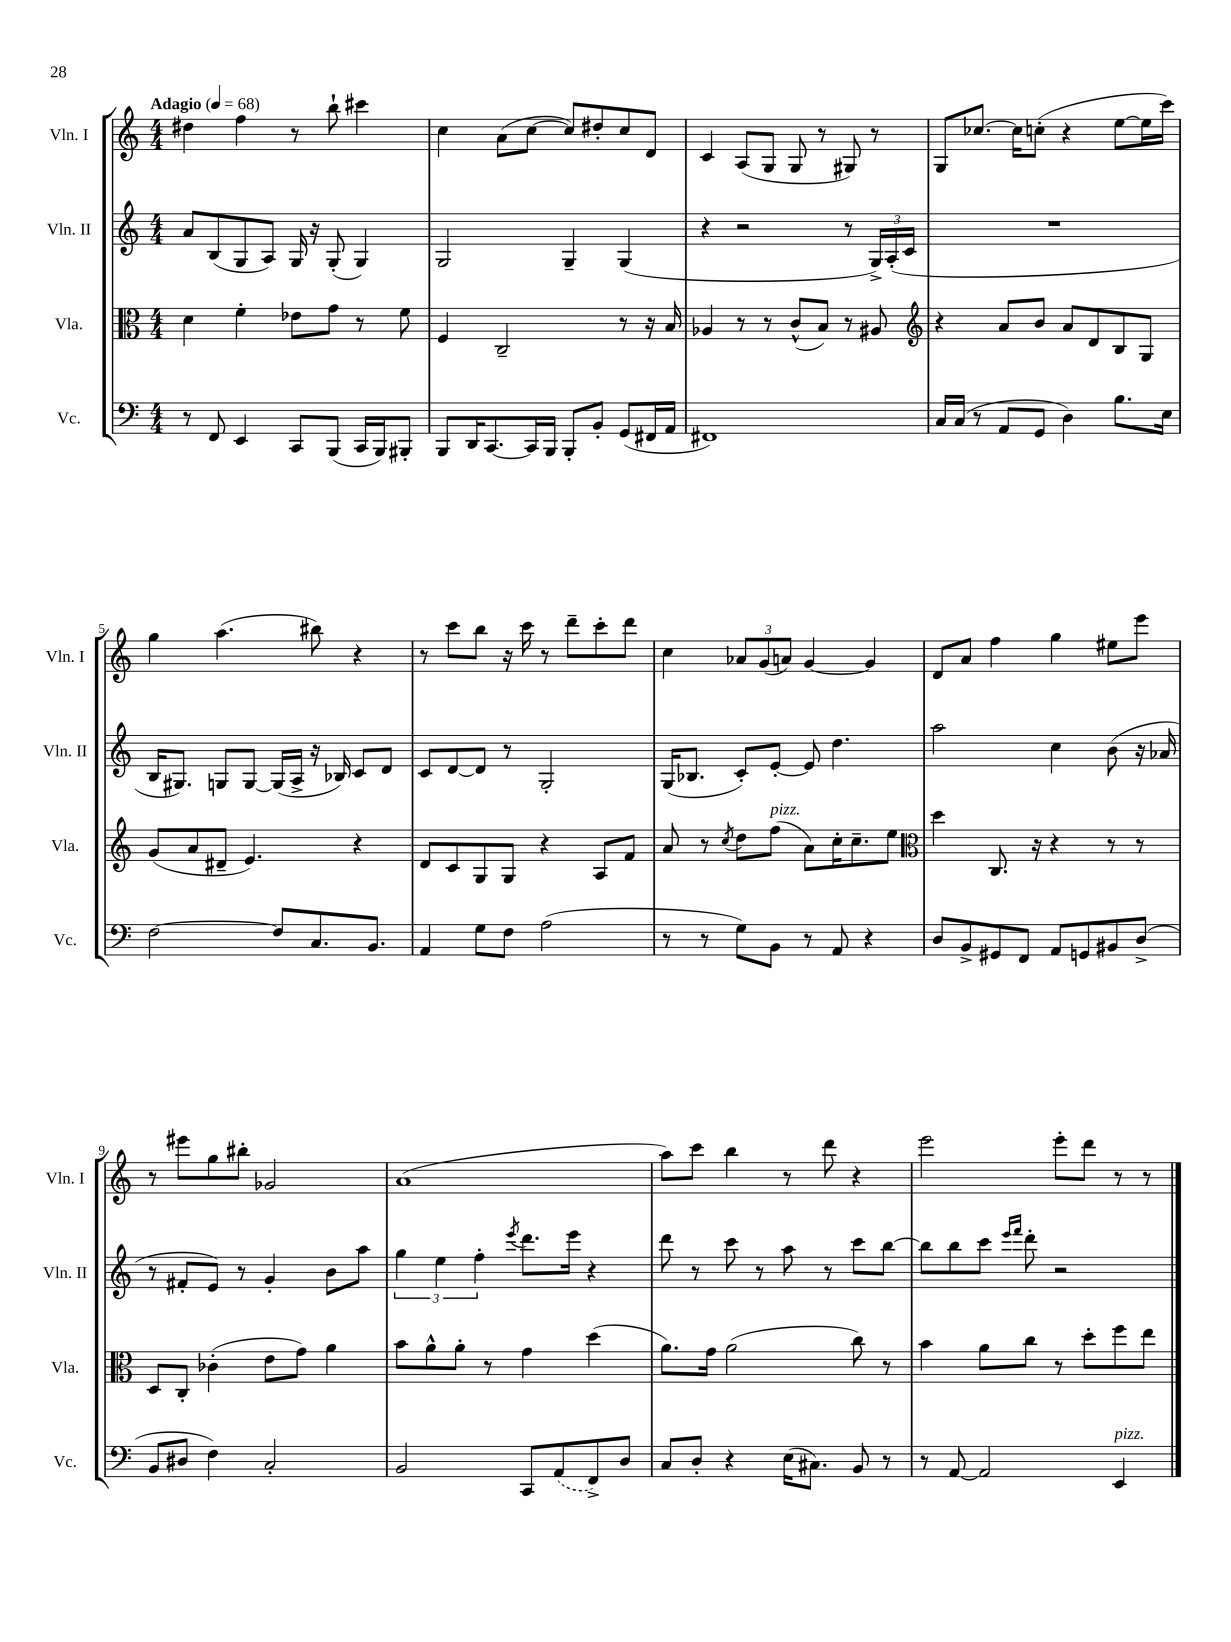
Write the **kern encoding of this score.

**kern	**kern	**kern	**kern
*part4	*part3	*part2	*part1
*staff4	*staff3	*staff2	*staff1
*I"Vc.	*I"Vla.	*I"Vln. II	*I"Vln. I
*I'Vc.	*I'Vla.	*I'Vln. II	*I'Vln. I
*clefF4	*clefC3	*clefG2	*clefG2
*k[]	*k[]	*k[]	*k[]
*M4/4	*M4/4	*M4/4	*M4/4
*MM68	*MM68	*MM68	*MM68
=1	=1	=1	=1
!	!	!	!LO:TX:a:B:t=Adagio
8r	4d\	8a/L	4dd#X\
8FF/	.	(8B/	.
4EE/	4f'\	8G/	4ff\
.	.	8A/J)	.
8CC/L	8e-X\L	16G/	8r
.	.	16r	.
(8BBB/J	8g\J	(8G'/	8bb`\
16CC/LL	8r	4G/)	4ccc#X\
16BBB/J)	.	.	.
8BBB#X'/J	8f\	.	.
=2	=2	=2	=2
8BBB/L	4F/	2G/	4cc\
16DD/K	.	.	.
[8.CC/	.	.	.
.	2C~/	.	(8a\L
16CC/L]	.	.	[8cc\J
16BBB/JJ	.	.	.
8BBB'/L	.	4G~/	8cc/L])
8BB'/J	.	.	8dd#X'/
(8GG/L	8r	(4G/	8cc/
16FF#X/L	16r	.	8d/J
16AA/JJ	16B/	.	.
=3	=3	=3	=3
1FF#X)	4A-X/	4r	4c/
.	8r	2r	(8A/L
.	8r	.	8G/J
.	(8c^^/L	.	8G/
.	8B/J)	.	8r
.	8r	8r	8G#X/)
.	8A#X/	24G^/LL)	8r
.	.	(24A'/	.
.	.	24c/JJ	.
=4	=4	=4	=4
*	*clefG2	*	*
16C/LL	4r	1r	8G/L
(16C/JJ	.	.	.
8r	.	.	[8.cc-X/J
8AA/L	8a/L	.	.
.	.	.	16cc-\KL]
8GG/J	8b/J	.	(8ccn'\J
4D\)	8a/L	.	4r
.	8d/	.	.
8.B\L	8B/	.	[8ee\L
.	8G/J	.	16ee\L]
16E\Jk	.	.	16ccc\JJ)
!!LO:LB:g=z
=5	=5	=5	=5
[2F\	(8g/L	16B/KL	4gg\
.	.	8.G#X/J)	.
.	8a/	.	.
.	8d#X~/J	8Gn/L	(4.aa\
.	4.e/)	[8G/J	.
8F/L]	.	(16G/LL]	.
.	.	16A^/JJ	.
8.C/	.	16r	8bb#X\)
.	.	16B-X/)	.
.	4r	8c/L	4r
8.BB/J	.	.	.
.	.	8d/J	.
=6	=6	=6	=6
4AA/	8d/L	8c/L	8r
.	8c/	[8d/	8ccc\L
8G\L	8G/	8d/J]	8bb\J
8F\J	8G/J	8r	16r
.	.	.	16ccc\
(2A\	4r	2G'/	8r
.	.	.	8ddd~\L
.	8A/L	.	8ccc'\
.	8f/J	.	8ddd\J
=7	=7	=7	=7
8r	8a/	(16G/KL	4cc\
.	.	8.B-X/J	.
8r	8r	.	.
.	8qcc/	.	.
8G\L)	8dd\L	8c'/L)	12a-X/L
.	.	.	(12g/
!	!LO:TX:a:i:t=pizz.	!	!
8BB\J	(8ff\J	[8e'/J	.
.	.	.	12an/J)
8r	8a\L)	8e/]	[4g/
8AA/	16cc'\K	4.dd\	.
.	8.cc~\	.	.
4r	.	.	4g/]
.	8ee\J	.	.
=8	=8	=8	=8
*	*clefC3	*	*
8D/L	4dd\	2aa\	8d/L
8BB^/	.	.	8a/J
8GG#X/	8.C/	.	4ff\
8FF/J	.	.	.
.	16r	.	.
8AA/L	4r	4cc\	4gg\
8GGn/	.	.	.
8BB#X/	8r	(8b\	8ee#X\L
(8D^/J	8r	16r	8eee\J
.	.	16a-X/	.
!!LO:LB:g=z
=9	=9	=9	=9
8BB/L	8D/L	8r	8r
8D#X/J	8C'/J	8f#X'/L	8eee#X\L
4F\)	(4c-X'\	8e/J)	8gg\
.	.	8r	8bb#X'\J
2C'/	8e\L	4g'/	2g-X/
.	8g\J)	.	.
.	4a\	8b\L	.
.	.	8aa\J	.
=10	=10	=10	=10
2BB/	8b\L	6gg\	(1a
.	8a^^\	.	.
.	.	6ee\	.
.	8a'\J	.	.
.	.	6ff'\	.
.	8r	.	.
.	.	8qeee/	.
8CC/L	4g\	8.ddd\L	.
(8AA/	.	.	.
.	.	16eee\Jk	.
8FF^/)	(4dd\	4r	.
8D/J	.	.	.
=11	=11	=11	=11
8C/L	8.a\L)	8ddd\	8aa\L)
8D'/J	.	8r	8ccc\J
.	16g\Jk	.	.
4r	(2a\	8ccc\	4bb\
.	.	8r	.
(16E\KL	.	8aa\	8r
8.C#X\J)	.	.	.
.	.	8r	8ddd\
8BB/	8cc\)	8ccc\L	4r
8r	8r	[8bb\J	.
=12	=12	=12	=12
8r	4b\	8bb\L]	2eee\
[8AA/	.	8bb\	.
2AA/]	8a\L	8ccc\J	.
.	.	16qqeee/LL	.
.	.	16qqfff/JJ	.
.	8cc\J	8ddd'\	.
.	8r	2r	8eee'\L
.	8dd'\L	.	8ddd\J
!LO:TX:a:i:t=pizz.	!	!	!
4EE/	8ff\	.	8r
.	8ee\J	.	8r
==	==	==	==
*-	*-	*-	*-
